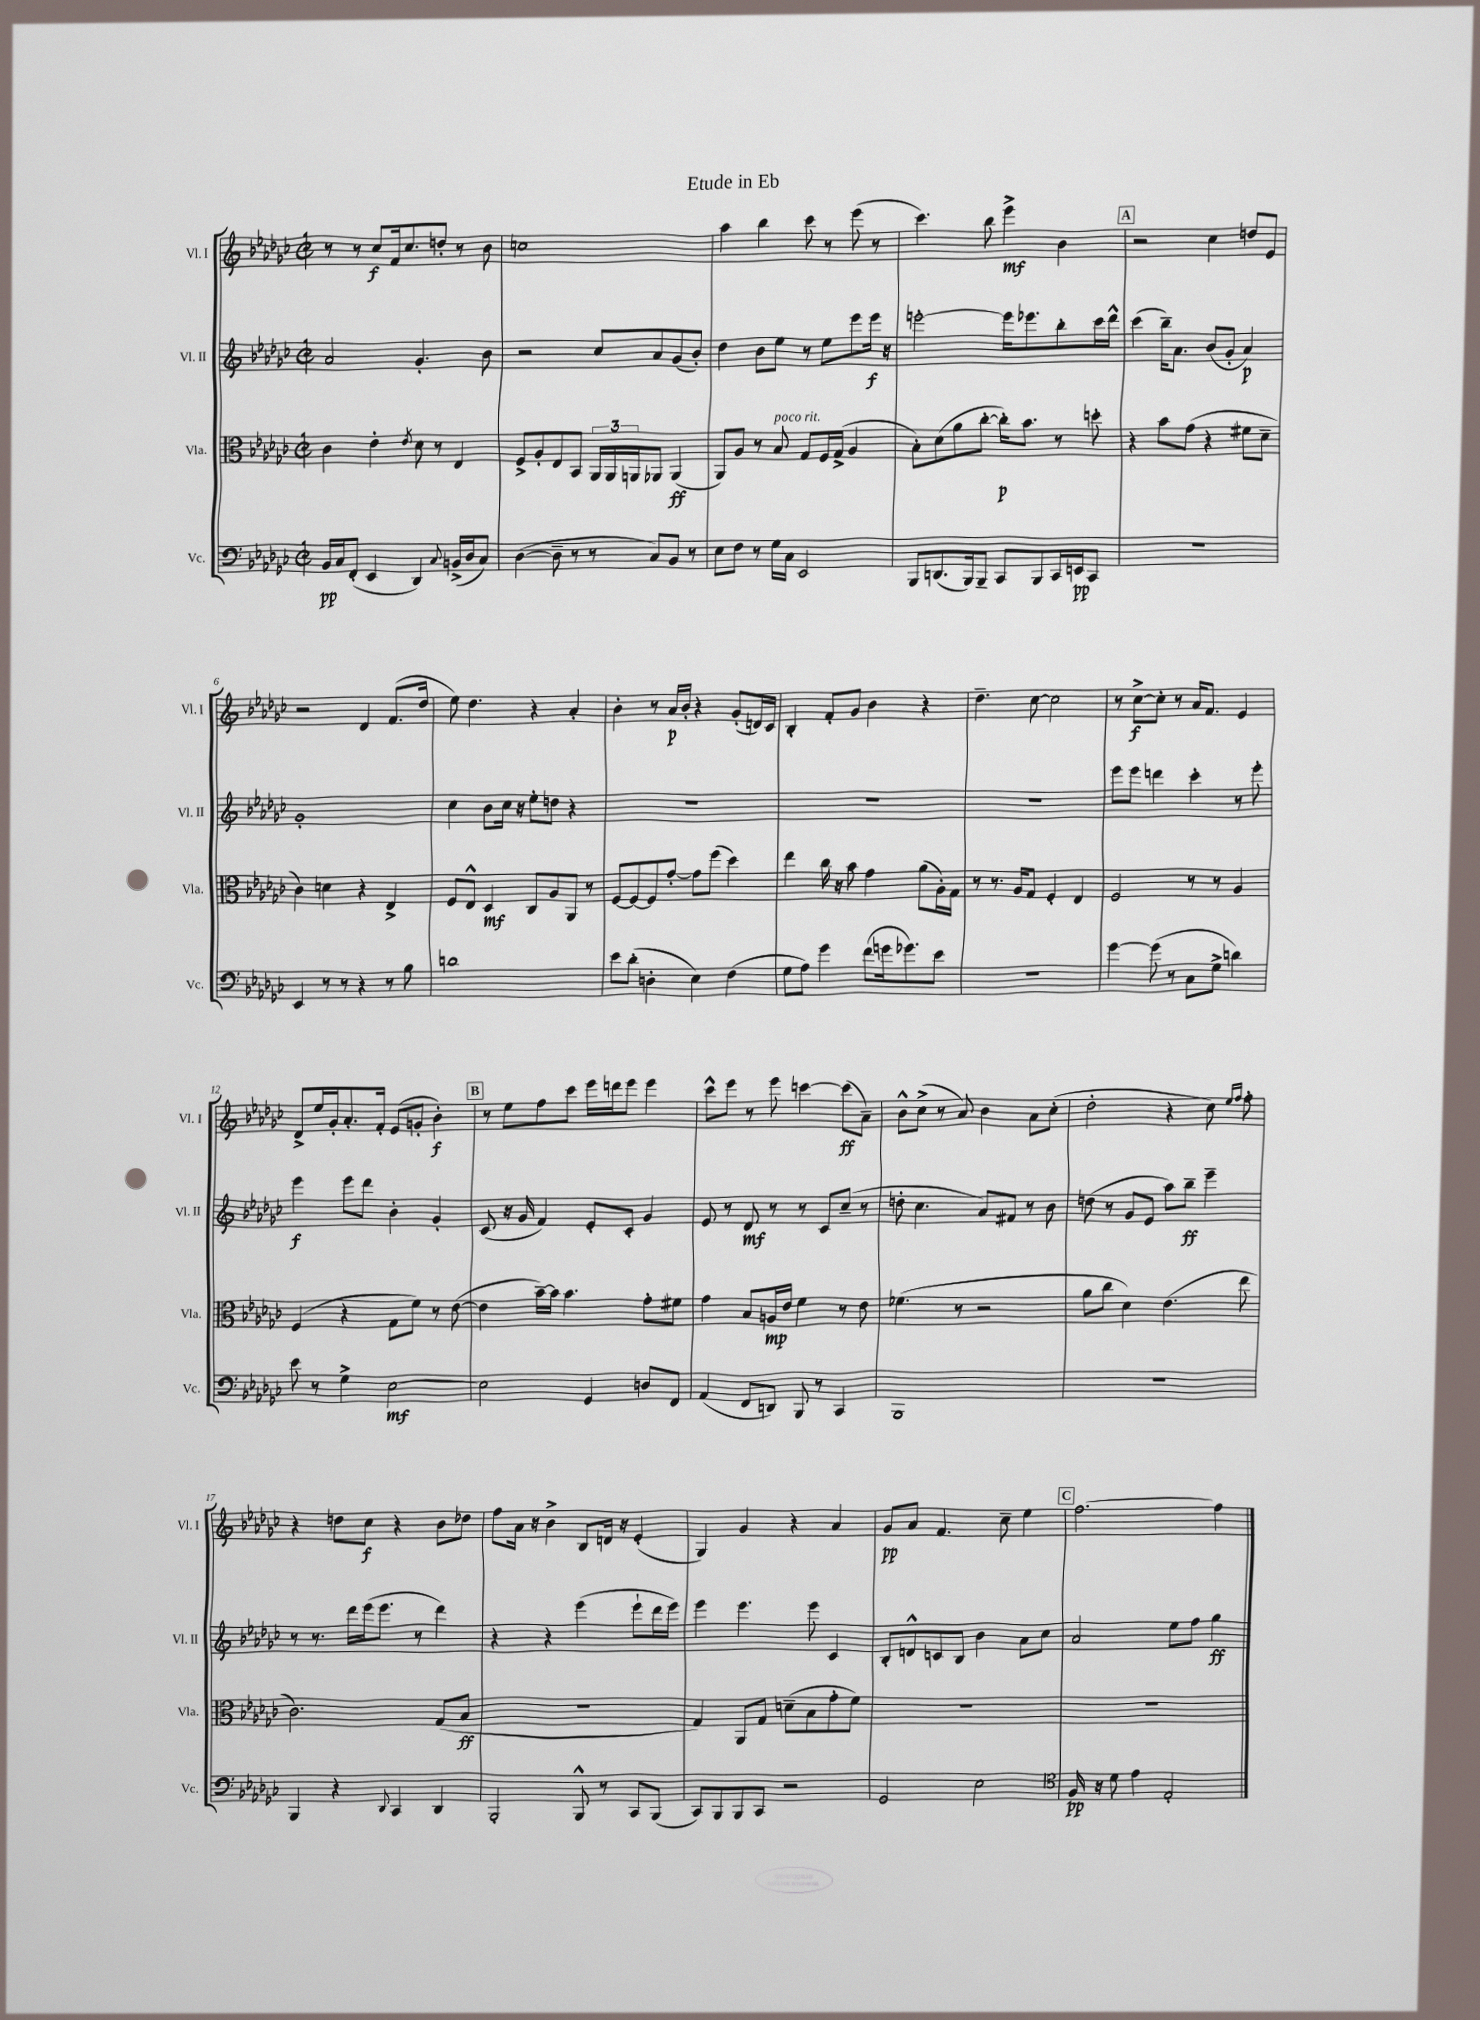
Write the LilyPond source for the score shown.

\header { title = "Etude in Eb" }
<<
\new StaffGroup <<
\new Staff = "s0" \with { instrumentName = "Vl. I" shortInstrumentName = "Vl. I" } {
    \clef treble \key ges \major \defaultTimeSignature \time 2/2
    r8 r8 ces''8\f f'16 ces''8. d''8-. r8 bes'8 |
    c''1 |
    aes''4 bes''4 ces'''8 r8 ees'''8( r8 |
    ces'''4.) bes''8 ees'''4->\mf bes'4 |
    \mark \markup { \box "A" } r2 ces''4 d''8 ees'8 |
    r2 des'4 f'8.( des''16 |
    ees''8) des''4. r4 aes'4-. |
    bes'4-. r8 aes'16\p bes'16-. r4 ges'8-.( d'16) ces'16 |
    bes4-. f'8-. ges'8 bes'4 r4 |
    des''4.-- ces''8~ ces''2 |
    r8 ces''8~->\f ces''8-. r8 aes'16 f'8. ees'4 |
    des'8-> ees''16 ges'16-. aes'8.-. f'16-. ees'8( g'8-. bes'4-.\f) |
    \mark \markup { \box "B" } r8 ees''8 f''8 ces'''8 ees'''16 d'''16 ees'''8 ees'''4 |
    ces'''8-^ ees'''8 r8 ees'''8 c'''4~ c'''8\ff( aes'8--) |
    bes'8-^ ces''8->( r8 aes'8) bes'4 aes'8 ces''8-.( |
    des''2-. r4 ces''8) \grace { ees''16 f''16 } f''8-. |
    r4 d''8 ces''8\f r4 bes'8 des''8 |
    f''8 aes'16 r16 bes'4-> bes8 d'16 r16 ees'4-.( |
    ges4) ges'4 r4 aes'4 |
    ges'8\pp aes'8 f'4. ces''8-- ees''4 |
    \mark \markup { \box "C" } f''2.~ f''4 \bar "|." |
}
\new Staff = "s1" \with { instrumentName = "Vl. II" shortInstrumentName = "Vl. II" } {
    \clef treble \key ges \major \defaultTimeSignature \time 2/2
    aes'2 ges'4.-. bes'8 |
    r2 ces''8 aes'8 ges'8( bes'8-.) |
    des''4 bes'8 ees''8 r8 ees''8 ees'''8 ees'''16\f r16 |
    e'''2~-. e'''16 ees'''8. bes''8-. ces'''16 des'''16-^ |
    \mark \markup { \box "A" } ces'''4( bes''16--) aes'8. bes'8( ges'8-. aes'4\p) |
    ges'1-. |
    ces''4 bes'8 ces''16 r16 ees''8-. d''8 r4 |
    R1 |
    R1 |
    R1 |
    ees'''8 ees'''8 d'''4 ces'''4-. r8 ees'''8-. |
    ees'''4\f ees'''8 des'''8 bes'4-. ges'4-. |
    \mark \markup { \box "B" } ces'8( r16 ges'16 f'4) ees'8-. ces'8-. ges'4 |
    ees'8 r8 des'8\mf r8 r8 ces'8 ces''8--( r8 |
    d''8-. ces''4. aes'8) fis'8 r8 bes'8 |
    d''8( r8 ges'8 ees'8 aes''8) bes''8--\ff ees'''4-- |
    r8 r8. des'''16 ees'''16( ees'''8. r8 des'''4) |
    r4 r4 ees'''4( ees'''8-! des'''16 ees'''16) |
    ees'''4 ees'''4. ees'''8 ces'4 |
    bes8-. d'8-^ c'8 bes8 bes'4 aes'8 ces''8 |
    \mark \markup { \box "C" } aes'2 ees''8 f''8 ges''4\ff \bar "|." |
}
\new Staff = "s2" \with { instrumentName = "Vla." shortInstrumentName = "Vla." } {
    \clef alto \key ges \major \defaultTimeSignature \time 2/2
    ces'4 ees'4-. \acciaccatura { ees'8 } des'8 r8 ees4 |
    f8-> aes8-. ees8 bes,8 \tuplet 3/2 { aes,16 aes,16 a,16 } aes,8 aes,4\ff( |
    aes,8) aes8 r8 bes8^\markup { \italic "poco rit." } ges8 f16 ges16->( aes4 |
    bes8-.) des'8( aes'8 ces''8~-. ces''16-.\p) bes'8. r8 d''8-. |
    \mark \markup { \box "A" } r4 bes'8 ges'8( r4 fis'8 des'8-- |
    ces'4) d'4 r4 ees4-> |
    f8 ees8-^ des4\mf ces8 aes8 aes,8 r8 |
    f8~ f8~ f8 ges'8~-. ges'8 f''8( des''4) |
    ees''4 ces''16 r16 bes'8 ges'4 aes'8( aes16-.) ges16 |
    r8 r8. aes16 ges8 f4-. ees4 |
    f2 r8 r8 aes4 |
    f4( r4 ges8 f'8) r8 ees'8~( |
    \mark \markup { \box "B" } ees'4 bes'16~--) bes'16 bes'4. ges'8-. fis'8 |
    ges'4 bes8 a16\mp ees'16 f'4 r8 ees'8 |
    fes'4.( r8 r2 |
    aes'8 ces''8 des'4) ees'4.( ees''8 |
    ces'2.) ges8( bes8\ff |
    R1 |
    ges4) aes,8 ges8 d'8--( bes8 ges'8-. f'8) |
    R1 |
    \mark \markup { \box "C" } R1 \bar "|." |
}
\new Staff = "s3" \with { instrumentName = "Vc." shortInstrumentName = "Vc." } {
    \clef bass \key ges \major \defaultTimeSignature \time 2/2
    bes,16\pp ces16 f,8-.( ees,4 des,4) \appoggiatura { ces8 } b,16->( des16 ces8) |
    des4~( des8-- r8 r8 ces8) bes,8 r8 |
    ees8 f8 r8 ges16 ces16 ees,2 |
    bes,,8 d,8.( bes,,16) bes,,8-- ces,8 bes,,8 ces,16 e,16\pp ces,8 |
    \mark \markup { \box "A" } R1 |
    ees,4 r8 r8 r4 r8 bes8 |
    d'1 |
    ees'8 des'8-.( d4-. ees4) f4( |
    ges8 aes8) ges'4 f'8( g'16 ges'8.) ees'8 |
    r1 |
    ges'4~ ges'8( r8 ces8 ges8-> d'4) |
    ees'8 r8 ges4-> ees2~\mf |
    \mark \markup { \box "B" } ees2 ges,4 d8 f,8 |
    aes,4( f,8 d,8) bes,,8 r8 ces,4 |
    bes,,1 |
    R1 |
    bes,,4 r4 \appoggiatura { des,8 } ces,4 des,4 |
    bes,,2-. bes,,8-^ r8 ces,8 bes,,8( |
    ces,8) bes,,8 bes,,8 ces,8 r2 |
    ges,2 ees2 |
    \mark \markup { \box "C" } \clef tenor f16\pp r16 des'8 ees'4 ees2-. \bar "|." |
}
>>
>>
